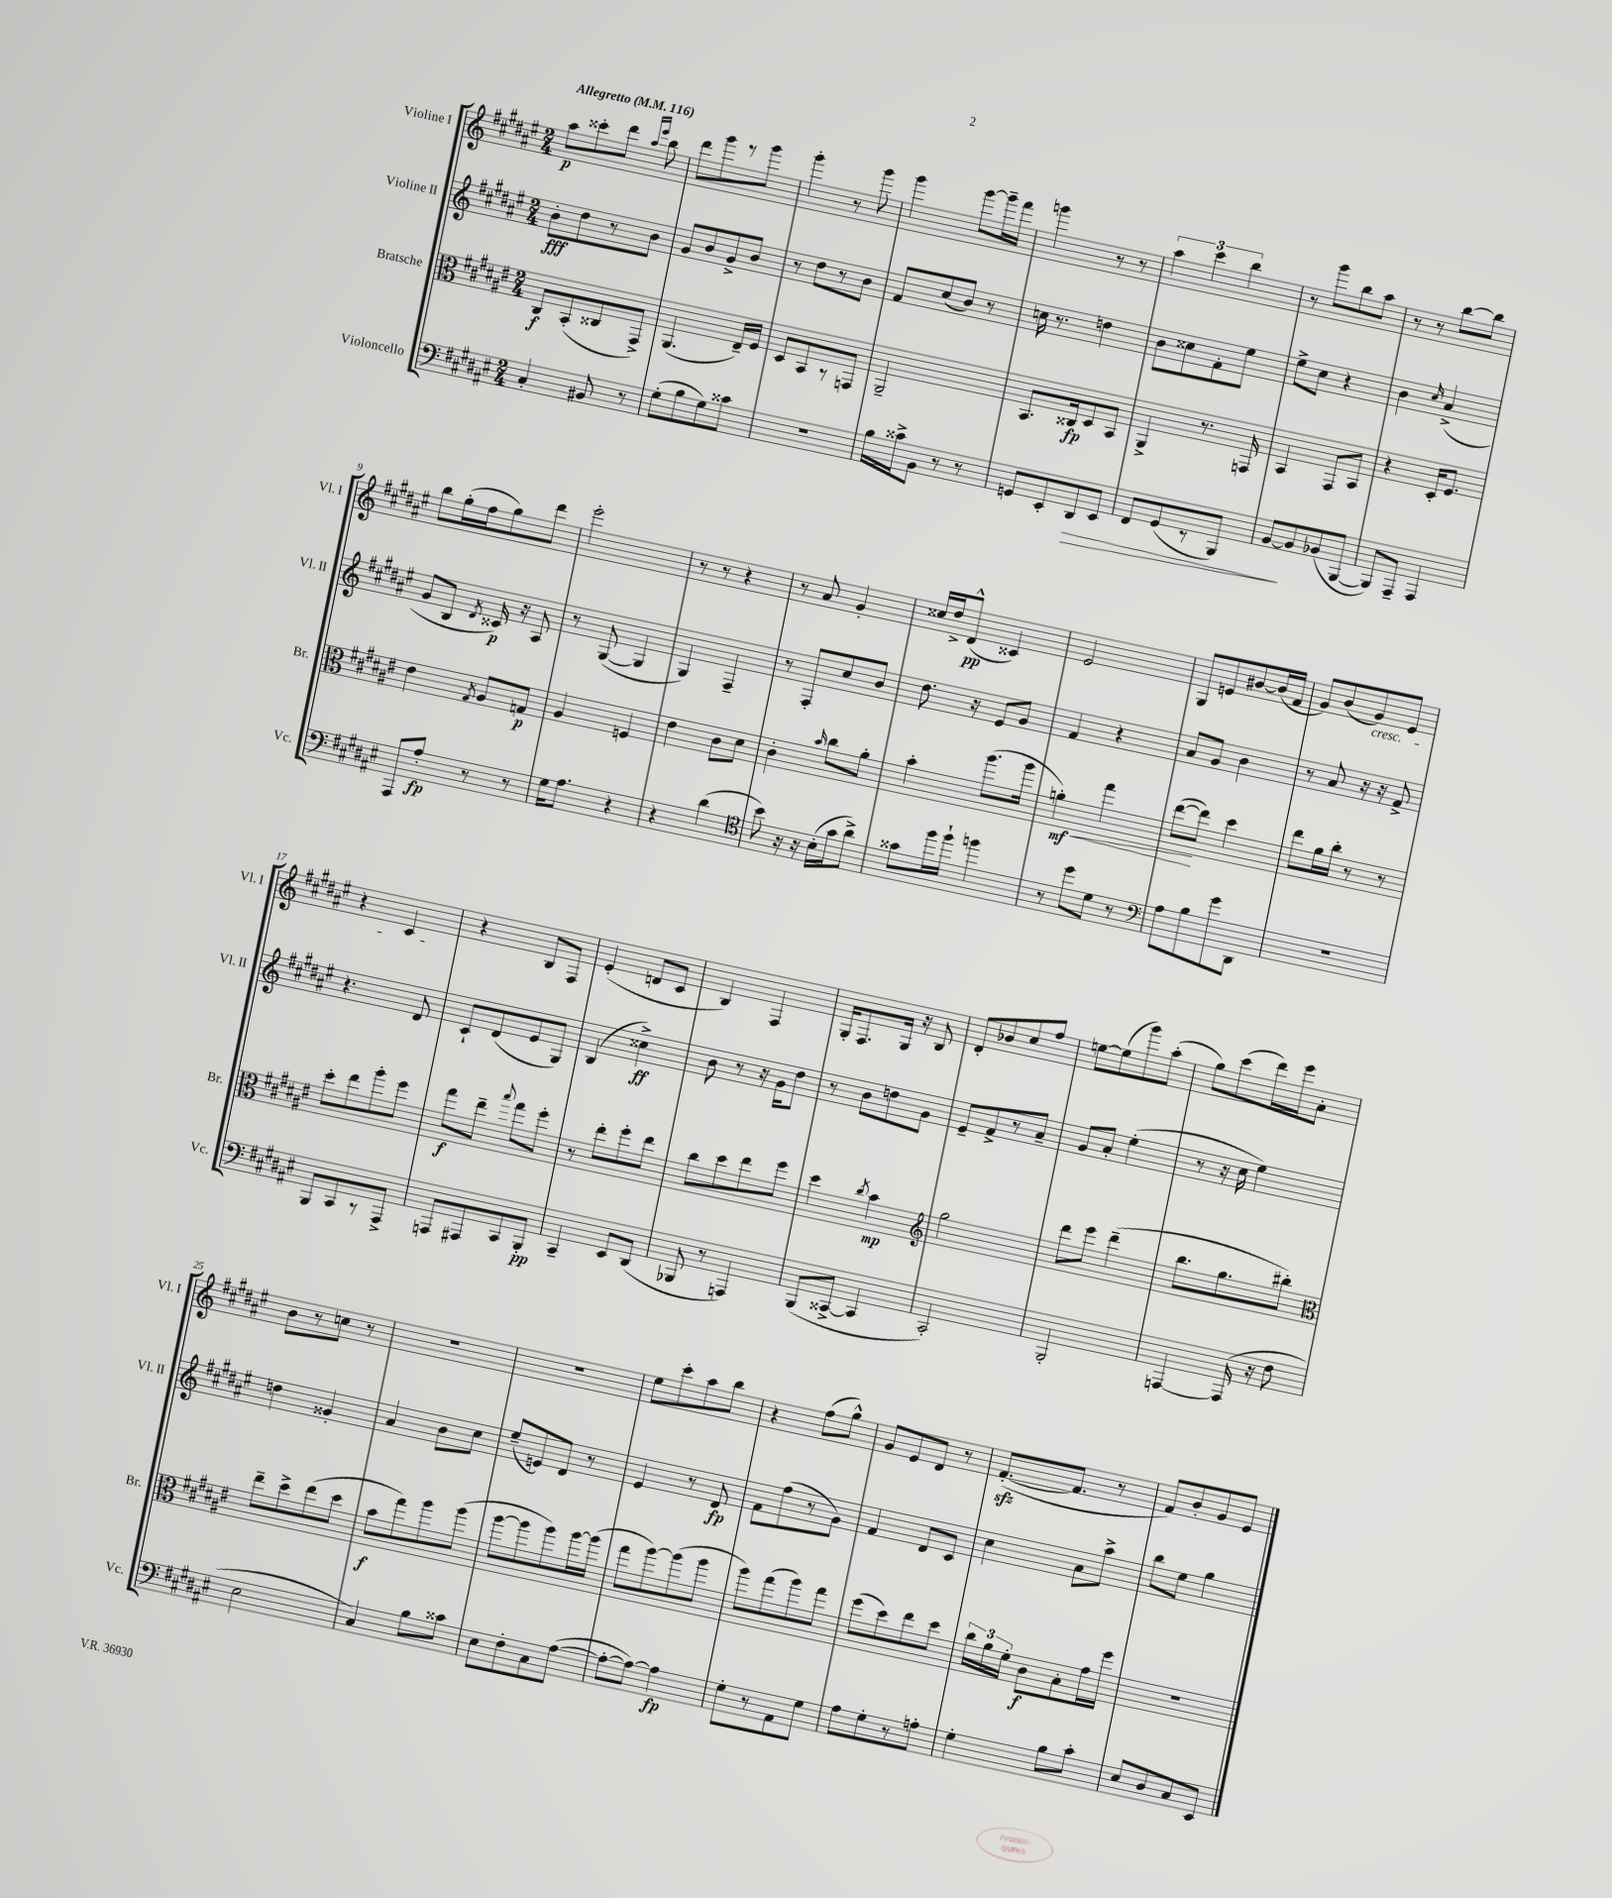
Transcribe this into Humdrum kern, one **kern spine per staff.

**kern	**dynam	**kern	**dynam	**kern	**dynam	**kern	**dynam
*part4	*part4	*part3	*part3	*part2	*part2	*part1	*part1
*staff4	*staff4	*staff3	*staff3	*staff2	*staff2	*staff1	*staff1
*I"Violoncello	*	*I"Bratsche	*	*I"Violine II	*	*I"Violine I	*
*I'Vc.	*	*I'Br.	*	*I'Vl. II	*	*I'Vl. I	*
*clefF4	*	*clefC3	*	*clefG2	*	*clefG2	*
*k[f#c#g#d#a#e#]	*	*k[f#c#g#d#a#e#]	*	*k[f#c#g#d#a#e#]	*	*k[f#c#g#d#a#e#]	*
*M2/4	*	*M2/4	*	*M2/4	*	*M2/4	*
*MM116	*	*MM116	*	*MM116	*	*MM116	*
=1	=1	=1	=1	=1	=1	=1	=1
!	!	!	!	!	!	!LO:TX:a:B:t=Allegretto	!
4C#'/	.	8C#/L	f	8b'\L	fff	8aa#\L	p
.	.	(8BB'/	.	8dd#\	.	8ccc##X'\	.
8BB#X/	.	8C##X/	.	8r	.	8ddd#\J	.
.	.	.	.	.	.	16qqaa#/LL	.
.	.	.	.	.	.	16qqeee#/JJ	.
8r	.	8GG#^/J)	.	8b\J	.	8bb\	.
=2	=2	=2	=2	=2	=2	=2	=2
(8G#'\L	.	(4.AA#/	.	8g#/L	.	8ddd#\L	.
8B\	.	.	.	8b/	.	8ggg#\	.
8G#\)	.	.	.	8g#^/	.	8r	.
8c##X\J	.	16E#~/LL)	.	8b/J	.	8ggg#\J	.
.	.	16F#/JJ	.	.	.	.	.
=3	=3	=3	=3	=3	=3	=3	=3
2r	.	8D#/L	.	8r	.	4ggg#'\	.
.	.	8BB/	.	8dd#\L	.	.	.
.	.	8r	.	8r	.	8r	.
.	.	8GGn/J	.	8b\J	.	8ggg#\	.
=4	=4	=4	=4	=4	=4	=4	=4
16B\LL	.	2AA#~/	.	8f#/L	.	4ggg#\	.
16c##X^\J	.	.	.	.	.	.	.
8BB\J	.	.	.	(8cc#/	.	.	.
8r	.	.	.	8b/J)	.	[8ggg#\L	.
8r	.	.	.	8r	.	16ggg#~\L]	.
.	.	.	.	.	.	16fff#\JJ	.
=5	=5	=5	=5	=5	=5	=5	=5
8GGn/L	.	8.BB/L	.	16ccn\	.	4gggn\	.
.	.	.	.	8.r	.	.	.
8EE#'/	.	.	.	.	.	.	.
.	.	16C##X/k	fp	.	.	.	.
!	!LO:HP:b	!	!	!	!	!	!
8DD#/	>	8D#/	.	4ddn\	.	8r	.
8EE#/J	.	8BB/J	.	.	.	8r	.
=6	=6	=6	=6	=6	=6	=6	=6
8FF#/L	.	4AA#^/	.	8b\L	.	6aa#\	.
(8GG#/	.	.	.	8cc##X\	.	.	.
.	.	.	.	.	.	6ccc#\	.
8r	.	8.r	.	8f#'\	.	.	.
.	.	.	.	.	.	6bb\	.
8BBB/J)	.	.	.	8ee#\J	.	.	.
.	.	16GGn/	.	.	.	.	.
=7	=7	=7	=7	=7	=7	=7	=7
[8BB/L	.	4BB/	.	8ee#^\L	.	8r	.
8BB/]	]	.	.	8cc#\J	.	8ggg#\L	.
(8BB-X/	.	8GG#/L	.	4r	.	8bb\	.
[8BBB/J	.	8BB/J	.	.	.	8aa#\J	.
=8	=8	=8	=8	=8	=8	=8	=8
8BBB/L])	.	4r	.	4b\	.	8r	.
8AAA#~/J	.	.	.	.	.	8r	.
.	.	.	.	16qqcc#/	.	.	.
4AAA#/	.	16D#'/KL	.	(4a#^/	.	[8bb\L	.
.	.	8.F#/J	.	.	.	.	.
.	.	.	.	.	.	8bb\J]	.
!!LO:LB:g=z
=9	=9	=9	=9	=9	=9	=9	=9
8AAA#/L	.	4e#\	.	8g#/L	.	8bb\L	.
8A#'/J	fp	.	.	8B/J	.	(16gg#'\L	.
.	.	.	.	.	.	16ff#\J	.
.	.	8qG#/	.	8qd#/	.	.	.
8r	.	8A#/L	.	16c##X/)	p	8gg#\)	.
.	.	.	.	16r	.	.	.
8r	.	8Gn/J	p	8A#/	.	8ddd#\J	.
=10	=10	=10	=10	=10	=10	=10	=10
16G#\KL	.	4A#/	.	8r	.	2eee#'\	.
8.A#\J	.	.	.	.	.	.	.
.	.	.	.	([8G#/	.	.	.
4r	.	4Fn/	.	4G#/]	.	.	.
=11	=11	=11	=11	=11	=11	=11	=11
4r	.	4e#\	.	4G#/)	.	8r	.
.	.	.	.	.	.	8r	.
(4d#\	.	8c#\L	.	4F#~/	.	4r	.
.	.	8d#\J	.	.	.	.	.
=12	=12	=12	=12	=12	=12	=12	=12
*clefC4	*	*	*	*	*	*	*
8b\)	.	4c#'\	.	8r	.	8r	.
16r	.	.	.	8F#'/L	.	8a#/	.
16r	.	.	.	.	.	.	.
.	.	16qqb/	.	.	.	.	.
(16B'\LL	.	8cc#\L	.	8cc#/	.	4g#'/	.
16g#\J	.	.	.	.	.	.	.
8a#^\J)	.	8a#'\J	.	8b/J	.	.	.
=13	=13	=13	=13	=13	=13	=13	=13
8g##X\L	.	4b'\	.	8.dd#\	.	16cc##X/LL	.
.	.	.	.	.	.	16dd#^/J	.
16ff#\L	.	.	.	.	.	(8d#^^/J	pp
16ff#`\JJ	.	.	.	16r	.	.	.
4ffn\	.	(8.aa#\L	.	8e#/L	.	4c##X/)	.
.	.	.	.	8g#/J	.	.	.
.	.	16aa#\Jk	.	.	.	.	.
=14	=14	=14	=14	=14	=14	=14	=14
!	!	!	!LO:HP:b	!	!	!	!
8r	.	4an'\)	< mf	4f#/	.	2e#/	.
8dd#\L	.	.	.	.	.	.	.
8d#\J	.	4gg#\	.	4r	.	.	.
8r	.	.	.	.	.	.	.
=15	=15	=15	=15	=15	=15	=15	=15
*clefF4	*	*	*	*	*	*	*
8A#\L	.	([8ee#\L	.	8a#/L	.	8G#/L	.
8B\	.	8ee#\J])	[	8g#/J	.	8en/	.
8g#\	.	4dd#\	.	4b\	.	[8b#X/	.
8DD#\J	.	.	.	.	.	(16b#/L]	.
.	.	.	.	.	.	16f#/JJ	.
=16	=16	=16	=16	=16	=16	=16	=16
2r	.	8ee#\L	.	8r	.	8g#/L)	.
.	.	16a#\L	.	8a#/	.	(8b/	.
.	.	16cc#'\JJ	.	.	.	.	.
!	!	!	!	!	!	!LO:TX:b:i:t=cresc.	!
.	.	8r	.	16r	.	8g#/)	.
.	.	.	.	16r	.	.	.
.	.	8r	.	8f#^/	.	8e#/J	.
!!LO:LB:g=z
=17	=17	=17	=17	=17	=17	=17	=17
8BBB/L	.	8dd#'\L	.	4.r	.	4r	.
8CC#/	.	8ee#\	.	.	.	.	.
8r	.	8aa#'\	.	.	.	4c#/	.
8AAA#^/J	.	8ff#\J	.	8d#/	.	.	.
=18	=18	=18	=18	=18	=18	=18	=18
8AAAn/L	.	8gg#\L	f	8c#`/L	.	4r	.
8AAA#X/	.	8ee#~\J	.	(8d#/	.	.	.
.	.	8qqbb/	.	.	.	.	.
8CC#/	.	8gg#\L	.	8e#/	.	8B/L	.
8BBB'/J	pp	8ff#'\J	.	8G#/J)	.	8F#/J	.
=19	=19	=19	=19	=19	=19	=19	=19
4CC#~/	.	8r	.	(4B/	.	(4e#'/	.
.	.	8ee#'\L	.	.	.	.	.
8EE#/L	.	8ff#'\	.	4cc##X^\)	ff	8dn/L	.
(8DD#/J	.	8ee#\J	.	.	.	8c#/J	.
=20	=20	=20	=20	=20	=20	=20	=20
8BBB-X/	.	8cc#\L	.	8b\	.	4B/)	.
8r	.	8dd#\	.	8r	.	.	.
4AAAn/)	.	8ee#\	.	16r	.	4F#/	.
.	.	.	.	16g#\KL	.	.	.
.	.	8ff#\J	.	8dd#\J	.	.	.
=21	=21	=21	=21	=21	=21	=21	=21
(8BBB/L	.	4dd#\	.	8r	.	16G#'/KL	.
.	.	.	.	.	.	8.F#/	.
[8CC##X^/J	.	.	.	8b\L	.	.	.
.	.	8qcc#/	.	.	.	.	.
4CC##/]	.	4b\	mp	8ddn\	.	16G#/Jk	.
.	.	.	.	.	.	16r	.
.	.	.	.	8g#\J	.	8B/	.
=22	=22	=22	=22	=22	=22	=22	=22
*	*	*clefG2	*	*	*	*	*
2CC#'/)	.	2gg#\	.	8e#~/L	.	8d#'/L	.
.	.	.	.	8f#^/	.	8b-X/	.
.	.	.	.	8r	.	8cc#/	.
.	.	.	.	8a#~/J	.	8ff#/J	.
=23	=23	=23	=23	=23	=23	=23	=23
2BBB'/	.	8ddd#\L	.	8g#/L	.	[8een\L	.
.	.	8eee#\J	.	8a#'/J	.	(8ee\]	.
.	.	(4ddd#~\	.	(4ee#'\	.	8ggg#\)	.
.	.	.	.	.	.	(8aa#'\J	.
=24	=24	=24	=24	=24	=24	=24	=24
[4AAAn/	.	8.bb\L	.	8r	.	8gg#\L)	.
.	.	.	.	16r	.	(8ccc#\	.
.	.	8.gg#\	.	16cc#\	.	.	.
(16AAA/]	.	.	.	4ee#\)	.	16ddd#\L)	.
16r	.	.	.	.	.	16eee#\J	.
8F#\	.	8bb#X'\J)	.	.	.	8a#'\J	.
!!LO:LB:g=z
=25	=25	=25	=25	=25	=25	=25	=25
*	*	*clefC3	*	*	*	*	*
2E#\	.	8ee#~\L	.	4ddn\	.	8b\L	.
.	.	8dd#^\	.	.	.	8r	.
.	.	(8ee#\	.	4g##X'/	.	8ccn\J	.
.	.	8dd#\J	.	.	.	8r	.
=26	=26	=26	=26	=26	=26	=26	=26
4C#/)	.	8b\L	f	4a#/	.	2r	.
.	.	8gg#\)	.	.	.	.	.
8B\L	.	8aa#\	.	8b\L	.	.	.
8c##X\J	.	(8aa#\J	.	8cc#\J	.	.	.
=27	=27	=27	=27	=27	=27	=27	=27
8E#\L	.	[8aa#\L	.	(8ee#~/L	.	2r	.
8F#'\	.	8aa#\]	.	8en/)	.	.	.
8C#\	.	8aa#\)	.	8d#/J	.	.	.
([8A#\J	.	[16aa#\L	.	8r	.	.	.
.	.	(16aa#\JJ]	.	.	.	.	.
=28	=28	=28	=28	=28	=28	=28	=28
8A#'\L_	.	8gg#\L	.	4e#/	.	8ee#\L	.
8A#\J_)	.	[8aa#\)	.	.	.	8ccc#'\	.
4A#\]	fp	(8aa#\]	.	8r	.	8aa#\	.
.	.	8aa#\J	.	8d#/	fp	8bb\J	.
=29	=29	=29	=29	=29	=29	=29	=29
8G#'\L	.	8aa#\L)	.	8f#\L	.	4r	.
8r	.	(8gg#\	.	(8ff#\	.	.	.
8AA#\	.	8aa#\)	.	8r	.	(8ff#\L	.
8G#\J	.	8gg#\J	.	8g#\J)	.	8gg#^^\J)	.
=30	=30	=30	=30	=30	=30	=30	=30
8A#\L	.	(8ff#\L	.	4f#/	.	8g#/L	.
8G#'\	.	8dd#\)	.	.	.	8e#/	.
8r	.	8ee#\	.	8d#/L	.	8d#/J	.
8An'\J	.	8dd#\J	.	8c#/J	.	8r	.
=31	=31	=31	=31	=31	=31	=31	=31
4G#'\	.	24cc#\LL	.	4cc#\	.	([8.f#zz'/L	.
.	.	24a#\	.	.	.	.	.
.	.	24f#'\JJ	.	.	.	.	.
.	.	8c#\L	f	.	.	.	.
.	.	.	.	.	.	8.f#/J]	.
8B\L	.	8B'\	.	8a#\L	.	.	.
8c#'\J	.	16g#\L	.	8aa#^\J	.	8r	.
.	.	16ff#\JJ	.	.	.	.	.
=32	=32	=32	=32	=32	=32	=32	=32
8E#/L	.	2r	.	8bb\L	.	8f#/L)	.
8D#/	.	.	.	8ee#\J	.	8b'/	.
8C#/	.	.	.	4gg#\	.	8g#/	.
8EE#/J	.	.	.	.	.	8e#/J	.
==	==	==	==	==	==	==	==
*-	*-	*-	*-	*-	*-	*-	*-
